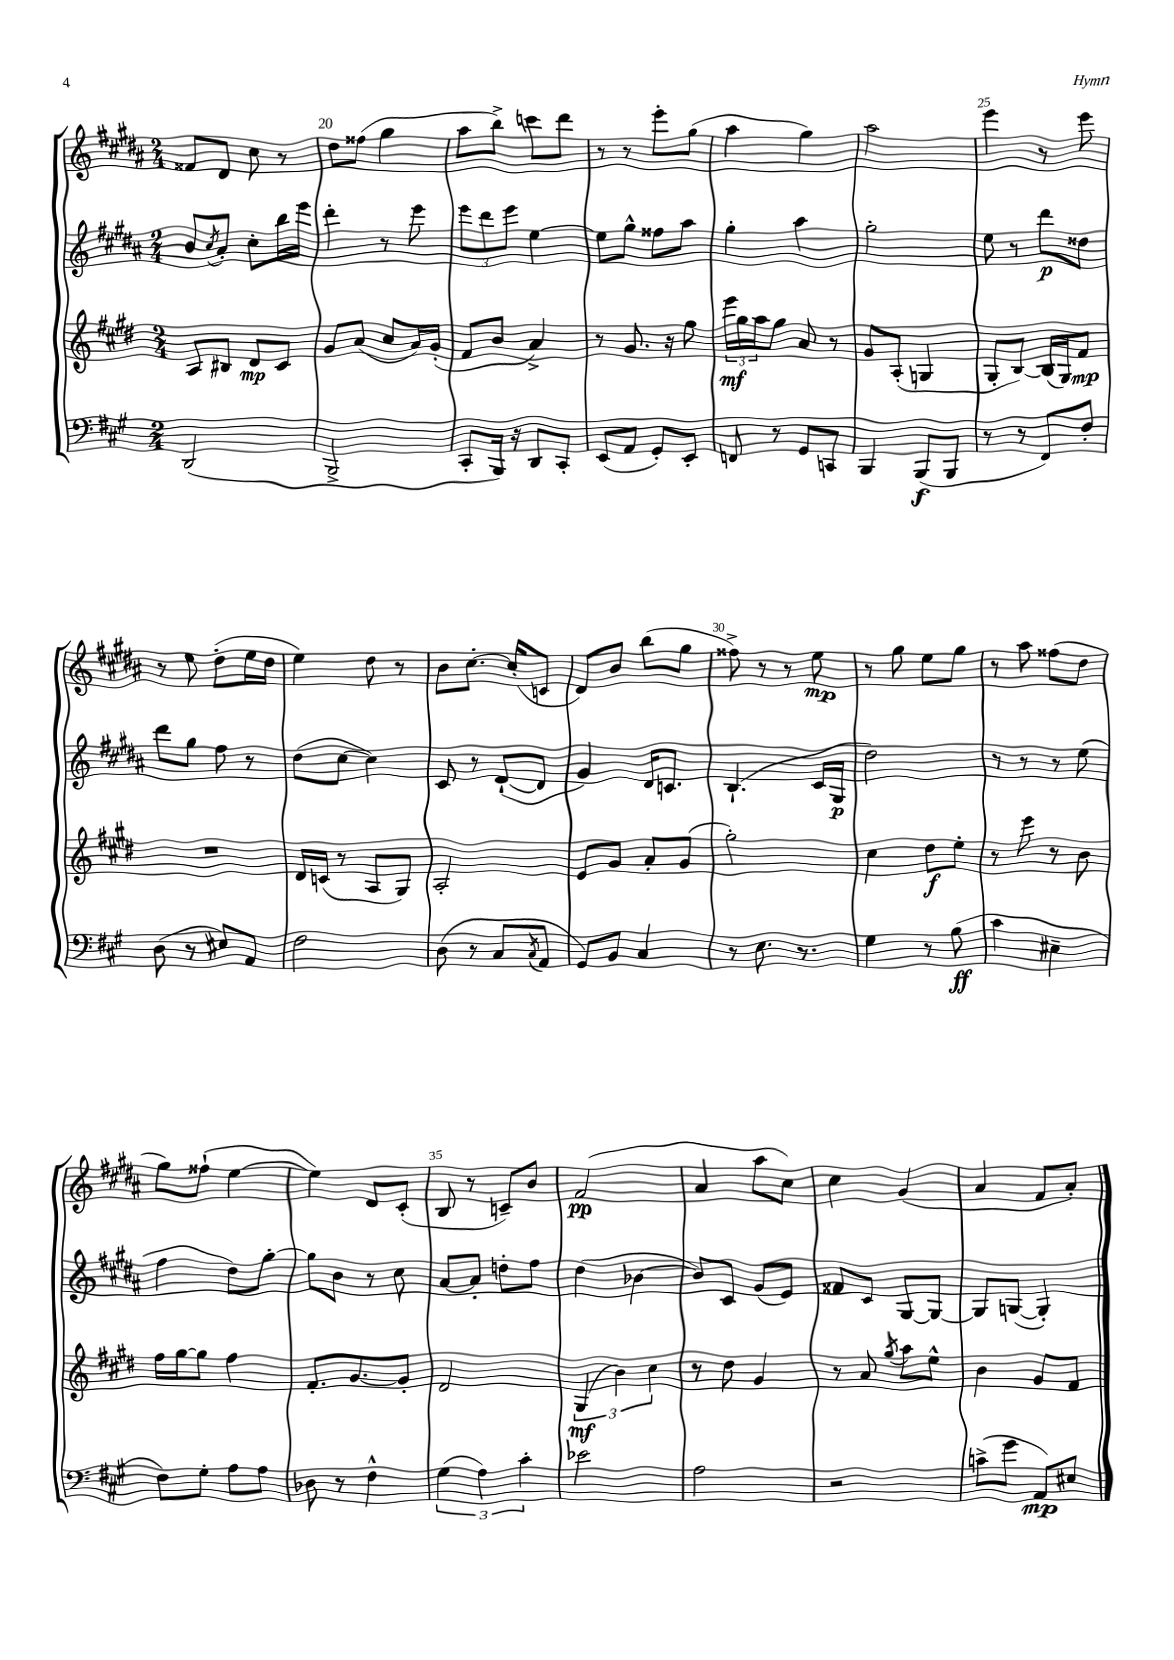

**kern	**kern	**kern	**kern
*staff4	*staff3	*staff2	*staff1
*clefF4	*clefG2	*clefG2	*clefG2
*k[f#c#g#]	*k[f#c#g#d#]	*k[f#c#g#d#a#]	*k[f#c#g#d#a#]
*M2/4	*M2/4	*M2/4	*M2/4
(2DD	8A	8b	8f##
.	.	8qcc#	.
.	8B#	8a#'	8d#
.	8d#	8cc#'	8cc#
.	8c#	16bb	8r
.	.	16eee	.
=	=	=	=
2BBB^	8g#	4ddd#'	8dd#
.	(8a	.	(8ff##
.	8cc#	8r	4gg#
.	16a)	8eee	.
.	(16g#'	.	.
=	=	=	=
8CC#'	8f#	12eee	8aa#
.	.	12ddd#	.
16BBB)	8b	.	8bb^)
.	.	12eee	.
16r	.	.	.
8DD	4a^)	[4ee	8ccc
8CC#'	.	.	8ddd#
=	=	=	=
(8EE	8r	8ee]	8r
8AA	8.g#	8gg#^^	8r
8GG#')	.	8ff##	8eee'
.	16r	.	.
8EE'	8gg#	8aa#	(8gg#
=	=	=	=
8FF	24eee	4gg#'	4aa#
.	24gg#	.	.
.	24aa	.	.
8r	8gg#	.	.
8GG#	8a	4aa#	4gg#)
8CC	8r	.	.
=	=	=	=
4BBB	8g#	2gg#'	2aa#
.	(8A'	.	.
(8BBB	4G	.	.
8BBB	.	.	.
=	=	=	=
8r	8G#'	8ee	4eee
8r	[8B)	8r	.
8FF#)	(16B]	8ddd#	8r
.	16G#)	.	.
8F#'	8f#	8dd##	8eee
=	=	=	=
(8D	2r	8ddd#	8r
8r	.	8gg#	8ee
8E#)	.	8ff#	(8dd#'
8AA	.	8r	16ee
.	.	.	16dd#
=	=	=	=
2F#	16d#	(8dd#	4ee)
.	(16c	.	.
.	8r	[8cc#	.
.	8A	4cc#])	8dd#
.	8G#)	.	8r
=	=	=	=
(8D	2A'	8c#	8b
8r	.	8r	[8.cc#'
8C#	.	([8d#`	.
.	.	.	(16cc#']
8qC#	.	.	.
8AA	.	8d#]	8c
=	=	=	=
8GG#)	8e	4g#)	8d#)
8BB	8g#	.	8b
4C#	8a'	16d#	(8bb
.	.	8.c	.
.	(8g#	.	8gg#
=	=	=	=
8r	2gg#')	(4.B`	8ff##^)
8.E	.	.	8r
.	.	.	8r
8.r	.	.	.
.	.	16c#	8ee
.	.	16G#	.
=	=	=	=
4G#	4cc#	2dd#)	8r
.	.	.	8gg#
8r	8dd#	.	8ee
(8B	8ee'	.	8gg#
=	=	=	=
4c#	8r	8r	8r
.	8eee	8r	8aa#
4E#~	8r	8r	(8ff##
.	8b	(8ee	8dd#
=	=	=	=
8F#)	16ff#	4ff#	8gg#)
.	[16gg#	.	.
8G#'	8gg#]	.	(8ff##`
8A	4ff#	8dd#)	[4ee
8A	.	[8gg#'	.
=	=	=	=
8D-	8.f#'	8gg#]	4ee])
8r	.	8b	.
.	[8.g#	.	.
4F#^^	.	8r	8d#
.	8g#']	8cc#	(8c#'
=	=	=	=
(6G#	2d#	[8a#	8B
.	.	8a#']	8r
6A)	.	.	.
.	.	8dd'	8c~)
6c#'	.	.	.
.	.	8ff#	8b
=	=	=	=
2e-	(6G#	(4dd#	(2f#
.	6b)	.	.
.	.	[4b-	.
.	6cc#	.	.
=	=	=	=
2A	8r	8b-])	4a#
.	8dd#	8c#	.
.	4g#	(8g#	8aa#
.	.	8e)	8cc#)
=	=	=	=
2r	8r	8f##	4cc#
.	8a	8c#	.
.	8qgg#	.	.
.	8aa	[8G#	(4g#
.	8ee^^	8G#_	.
=	=	=	=
(8c^	4b	8G#]	4a#
8g#	.	([8G	.
8AA)	8g#	4G'])	8f#
8E#	8f#	.	8a#')
==	==	==	==
*-	*-	*-	*-
